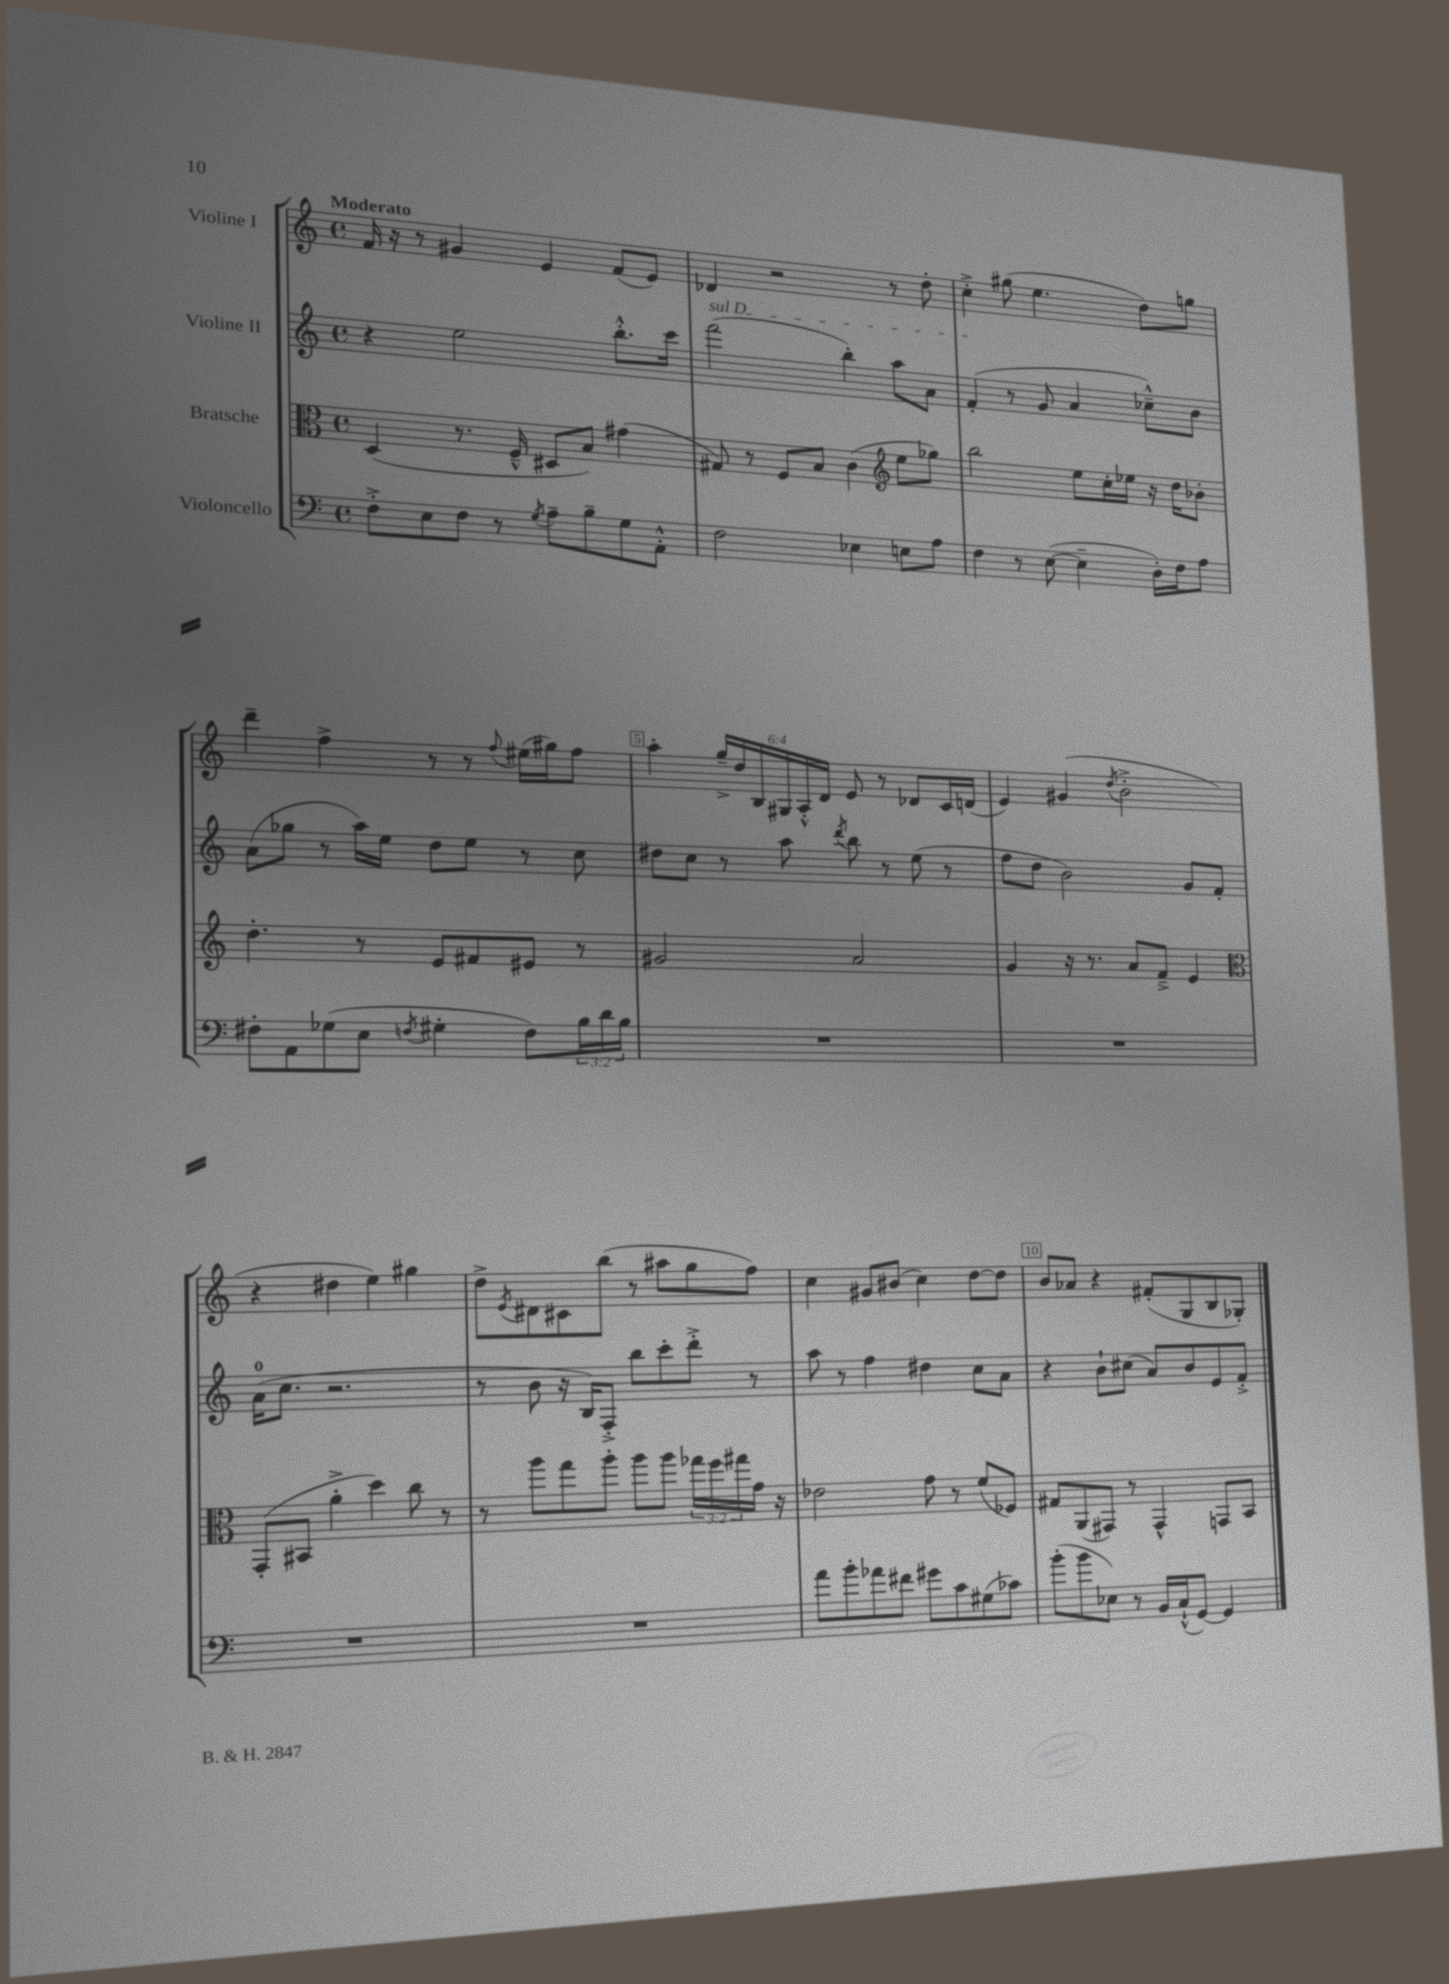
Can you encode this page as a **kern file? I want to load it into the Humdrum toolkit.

**kern	**kern	**kern	**kern
*staff4	*staff3	*staff2	*staff1
*clefF4	*clefC3	*clefG2	*clefG2
*k[]	*k[]	*k[]	*k[]
*M4/4	*M4/4	*M4/4	*M4/4
*met(c)	*met(c)	*met(c)	*met(c)
8F'^	(4D	4r	16f
.	.	.	16r
8E	.	.	8r
8F	8.r	2ee	4g#
8r	.	.	.
.	16F~^^	.	.
8qG	.	.	.
8A~	8D#	.	4e
8B~	8B)	.	.
8G	(4g#	8.bb'^^	(8f
8AA'^^	.	.	8e)
.	.	16ccc	.
=	=	=	=
2F	8G#)	(2fff	4d-
.	8r	.	.
.	8F	.	2r
.	8B	.	.
4E-	(4c	4bb')	.
*	*clefG2	*	*
8E	8ee	8aa	8r
8A	8gg-)	8a	8dd'
=	=	=	=
4F	2bb	(4f'	4cc'^
8r	.	8r	(8gg#
([8E	.	8g	4.ee
4E~]	8ee	4a	.
.	16cc'	.	.
.	16ee-	.	.
16D')	16r	8cc-~^^)	8dd)
16F	16dd	.	.
8A	8b-'	8b	8gg
=	=	=	=
8F#'	4.dd'	(8a	4ddd~
8AA	.	8gg-	.
(8G-	.	8r	4ff^
8E	8r	16aa)	.
.	.	16ee	.
8qF	.	.	.
4G#'	8e	8dd	8r
.	8f#	8ee	8r
.	.	.	8qqff
8F)	8e#	8r	(16ee#
.	.	.	16gg#)
24B	8r	8cc	8ff
24d	.	.	.
24B	.	.	.
=	=	=	=
1r	2g#	8dd#	4aa'
.	.	8cc	.
.	.	8r	24gg~^
.	.	.	24dd
.	.	.	24B
.	.	8aa	24G#
.	.	.	24A'^^
.	.	.	24d
.	.	8qddd	.
.	2a	8bb	8e
.	.	8r	8r
.	.	(8ee	8d-
.	.	8r	16c
.	.	.	(16d
=	=	=	=
1r	4g	8ff	4e)
.	.	8dd	.
.	16r	2b)	(4g#
.	8.r	.	.
.	.	.	8qdd
.	8a	.	2b'^
.	8f~^	.	.
.	4e	8g	.
.	.	8f'	.
=	=	=	=
*	*clefC3	*	*
1r	(8GG'	(16a	4r
.	.	8.cc	.
.	8BB#	.	.
.	4a'^	2.r	4dd#
.	4dd)	.	4ee)
.	8cc	.	4gg#
.	8r	.	.
=	=	=	=
1r	8r	8r	8dd^
.	.	.	8qe
.	8aa	8b	8d#
.	8gg	16r	8c#
.	.	16B)	.
.	8aa'	8F'^	(8bb
.	8aa	8bb	8r
.	8aa	8ccc'	8aa#
.	24gg-	8ddd'^	8gg
.	24ff	.	.
.	24gg#	.	.
.	16g	8r	8ff)
.	16r	.	.
=	=	=	=
8a	2e-	8aa	4cc
8b'	.	8r	.
8a-	.	4ff	8g#
8f#	.	.	(8b#
8g#	8g	4dd#	4cc)
8c	8r	.	.
(8G#	(8f	8cc	[8dd
8c-)	8F-)	8a	8dd]
=	=	=	=
(8b'	8G#	4r	8b
8b	(8AA	.	8a-
8E-)	8GG#)	8b`	4r
8r	8r	(8cc#	.
16BB	4GG#^^	8a)	(8f#'
(16C`^^	.	.	.
[8GG)	.	8b	8G
4GG]	8GG	8e	8B
.	8BB	8f'^	8G-')
==	==	==	==
*-	*-	*-	*-
